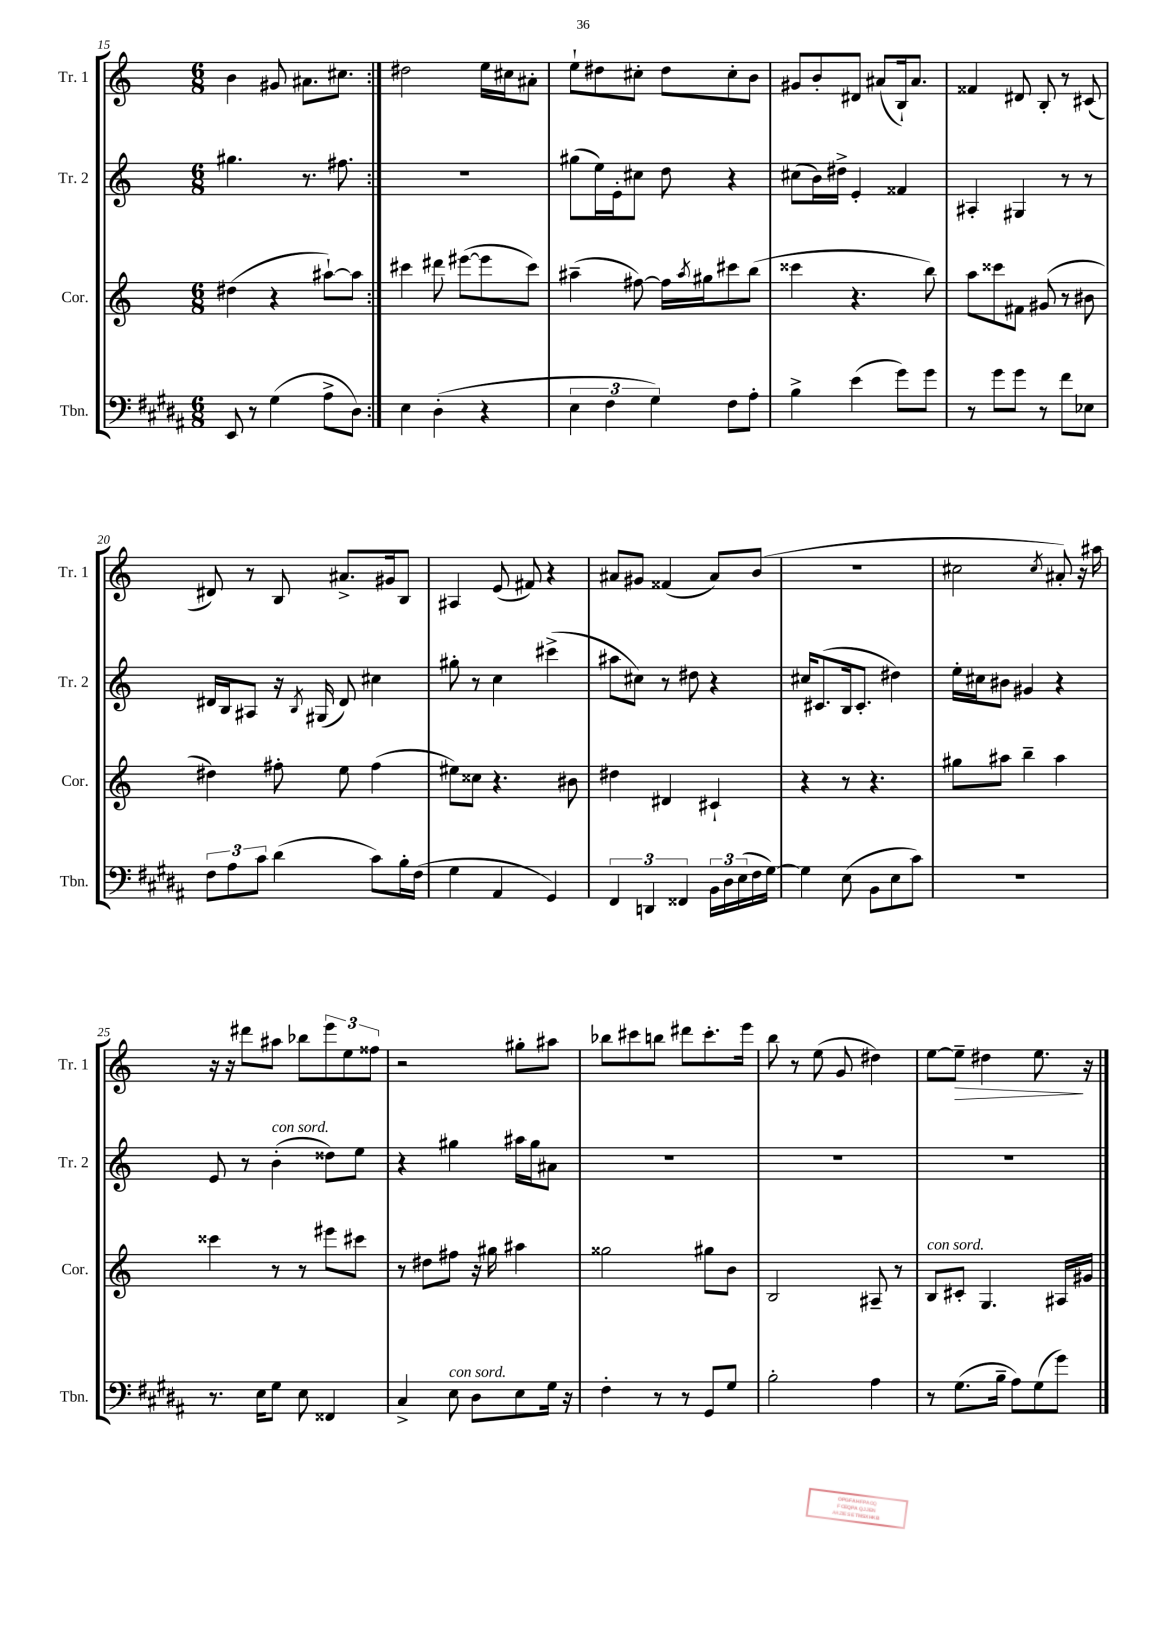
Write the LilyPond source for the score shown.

<<
\new StaffGroup <<
\new Staff = "s0" \with { instrumentName = "Tr. 1" shortInstrumentName = "Tr. 1" } {
    \clef treble \key c \major \numericTimeSignature \time 6/8
    \repeat volta 2 { b'4 gis'8 ais'8. cis''8. | }
    dis''2 e''16 cis''16 ais'8-. |
    e''8-! dis''8 cis''8-. dis''8 cis''8-. b'8 |
    gis'8 b'8-. dis'8 ais'8( b16-!) ais'8. |
    fisis'4 dis'8 b8-. r8 cis'8( |
    dis'8) r8 b8 ais'8.-> gis'16 b8 |
    ais4 e'8( fis'8) r4 |
    ais'8 gis'8 fisis'4( ais'8) b'8( |
    R2. |
    cis''2 \acciaccatura { cis''8 } ais'8-.) r16 ais''16 |
    r16 r16 dis'''8 ais''8 bes''8 \tuplet 3/2 { e'''8 e''8 fisis''8 } |
    r2 gis''8-. ais''8 |
    bes''8 cis'''8 b''8 dis'''8 cis'''8.-. e'''16 |
    b''8 r8 e''8( g'8 dis''4) |
    e''8~ e''8--\> dis''4 e''8.\! r16 \bar "|." |
}
\new Staff = "s1" \with { instrumentName = "Tr. 2" shortInstrumentName = "Tr. 2" } {
    \clef treble \key c \major \numericTimeSignature \time 6/8
    \repeat volta 2 { gis''4. r8. fis''8. | }
    R2. |
    gis''8( e''16) e'16-. cis''8 d''8 r4 |
    cis''8( b'16) dis''16-> e'4-. fisis'4 |
    ais4-. gis4 r8 r8 |
    dis'16 b16 ais8 r16 \acciaccatura { b8 } gis16( dis'8) cis''4 |
    gis''8-. r8 c''4 cis'''4->( |
    ais''8 cis''8) r8 dis''8 r4 |
    cis''16 cis'8.( b16 cis'8.-. dis''4) |
    e''16-. cis''16 bis'8 gis'4 r4 |
    e'8 r8 b'4-.^\markup { \italic "con sord." }( disis''8) e''8 |
    r4 gis''4 ais''16 gis''16 ais'8 |
    R2. |
    R2. |
    R2. \bar "|." |
}
\new Staff = "s2" \with { instrumentName = "Cor." shortInstrumentName = "Cor." } {
    \clef treble \key c \major \numericTimeSignature \time 6/8
    \repeat volta 2 { dis''4( r4 ais''8~-!) ais''8 | }
    cis'''4 dis'''8 eis'''8~( eis'''8 cis'''8) |
    ais''4--( fis''8~) fis''16 \acciaccatura { ais''8 } gis''16 cis'''8 b''8( |
    cisis'''4 r4. b''8) |
    a''8 cisis'''8 fis'8 gis'8( r8 bis'8 |
    dis''4) fis''8-. e''8 fis''4( |
    eis''8) cisis''8 r4. bis'8 |
    dis''4 dis'4 cis'4-! |
    r4 r8 r4. |
    gis''8 ais''8 b''4-- ais''4 |
    cisis'''4 r8 r8 eis'''8 cis'''8 |
    r8 dis''8 fis''8 r16 gis''16 ais''4 |
    gisis''2 gis''8 b'8 |
    b2 ais8-- r8 |
    b8^\markup { \italic "con sord." } cis'8-. g4. ais16 gis'16 \bar "|." |
}
\new Staff = "s3" \with { instrumentName = "Tbn." shortInstrumentName = "Tbn." } {
    \clef bass \key b \major \numericTimeSignature \time 6/8
    \repeat volta 2 { e,8 r8 gis4( ais8-> dis8) | }
    e4 dis4-.( r4 |
    \tuplet 3/2 { e4 fis4 gis4) } fis8 ais8-. |
    b4-> e'4( gis'8) gis'8 |
    r8 gis'8 gis'8 r8 fis'8 ees8 |
    \tuplet 3/2 { fis8 ais8 cis'8 } dis'4( cis'8) b16-. fis16( |
    gis4 ais,4 gis,4) |
    \tuplet 3/2 { fis,4 d,4 fisis,4 } \tuplet 3/2 { b,16 dis16 e16( } fis16 gis16~) |
    gis4 e8( b,8 e8 cis'8) |
    R2. |
    r8. e16 gis8 e8 fisis,4 |
    cis4-> e8^\markup { \italic "con sord." } dis8 e8 gis16 r16 |
    fis4-. r8 r8 gis,8 gis8 |
    b2-. ais4 |
    r8 gis8.( b16-- ais8) gis8( gis'8) \bar "|." |
}
>>
>>
\layout { \context { \Score currentBarNumber = #15 } }
